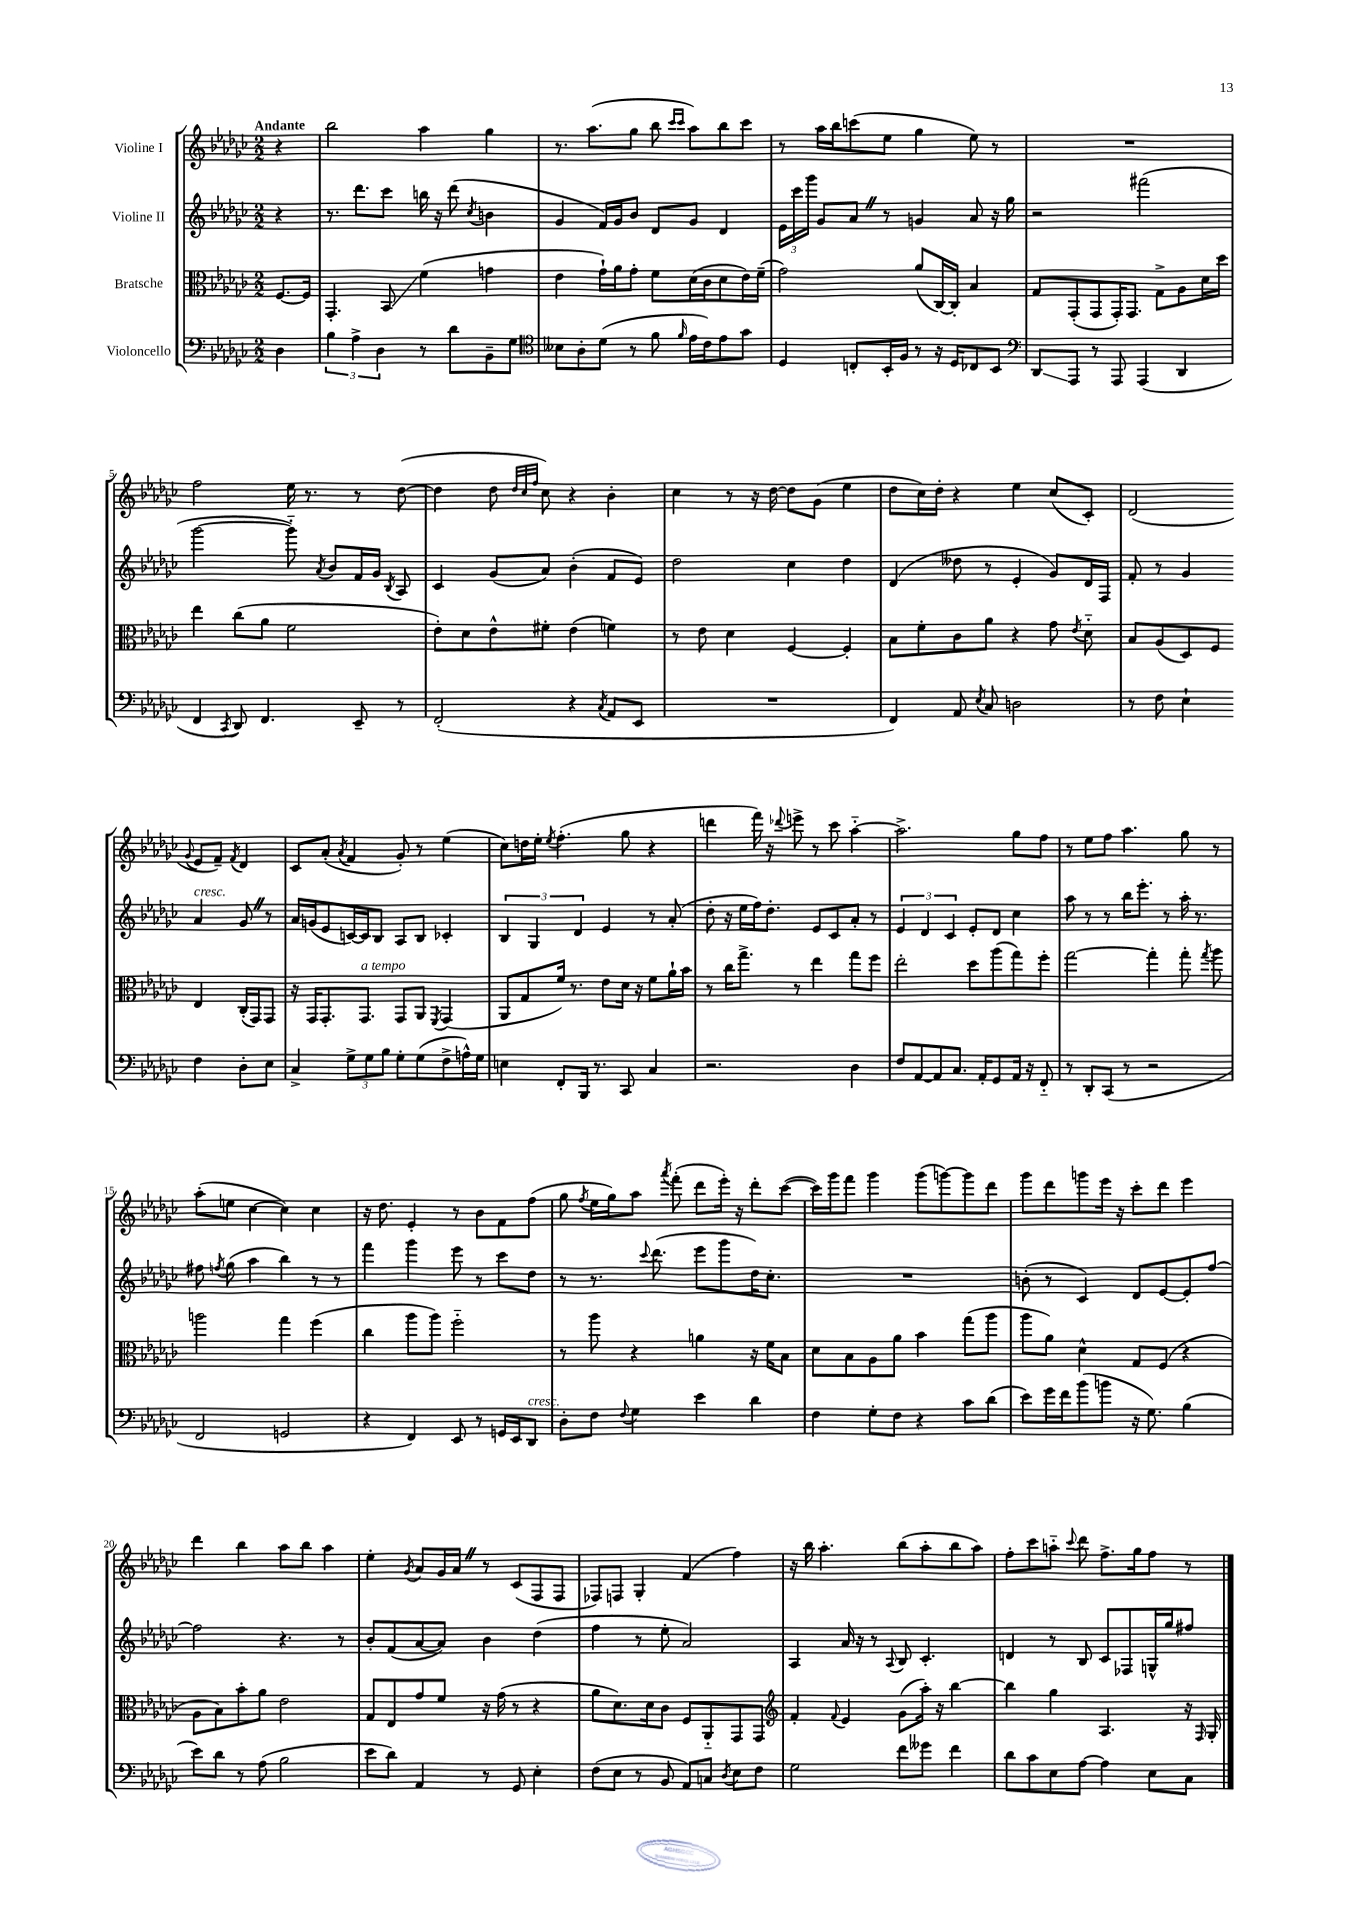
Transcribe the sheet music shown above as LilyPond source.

<<
\new StaffGroup <<
\new Staff = "s0" \with { instrumentName = "Violine I" } {
    \clef treble \key ges \major \numericTimeSignature \time 2/2 \partial 4 \tempo "Andante"
    \autoBeamOff r4 |
    bes''2 aes''4 ges''4 |
    r8. aes''8.[( ges''8] bes''8 \grace { ces'''16[ ces'''16] } aes''8[) bes''8 ces'''8] |
    r8 aes''16[ bes''16 c'''8( ees''8] ges''4 ees''8) r8 |
    R1 |
    f''2 ees''16 r8. r8 des''8~( |
    des''4 des''8 \grace { des''32[ ces''32 f''32] } ces''8) r4 bes'4-. |
    ces''4 r8 r16 des''16~ des''8[ ges'8]( ees''4 |
    des''8[ ces''16) des''16]-. r4 ees''4 ces''8[( ces'8]-.) |
    des'2( \appoggiatura { ges'8 } ees'8[ f'8]--) \acciaccatura { f'8 } des'4 |
    ces'8[ aes'8]-.( \acciaccatura { aes'8 } f'4 ges'8-.) r8 ees''4( |
    ces''8[) d''16 ees''16]-. \acciaccatura { ees''8 } f''4.-.( ges''8 r4 |
    d'''4 f'''16) r16 \appoggiatura { des'''8 } e'''8-> r8 ces'''8 aes''4~-_ |
    aes''2.-> ges''8[ f''8] |
    r8 ees''8[ f''8] aes''4. ges''8 r8 |
    aes''8[-.( e''8] ces''4~ ces''4) ces''4 |
    r16 des''8. ees'4-. r8 bes'8[ f'8 f''8]( |
    ges''8 \acciaccatura { f''8 } ees''16[ ges''16) aes''8] \acciaccatura { aes'''8 } f'''8-.( des'''8[ ees'''16]-.) r16 des'''8[-. ces'''8]~( |
    ces'''16[) ges'''16 f'''8] ges'''4 ges'''8[( g'''8~) g'''8 des'''8] |
    ges'''8[ des'''8 g'''8 ees'''16] r16 ces'''8[-. des'''8] ees'''4 |
    des'''4 bes''4 aes''8[ bes''8] aes''4 |
    ees''4-. \acciaccatura { ges'8 } aes'8[ ges'16 aes'16] \once \override BreathingSign.text = \markup { \musicglyph "scripts.caesura.straight" } \breathe r8 ces'8[( f8 f8] |
    fes8[) f8] ges4-. f'4( f''4) |
    r16 bes''16 aes''4.-. bes''8[( aes''8-. bes''8 aes''8]) |
    f''8[-. ces'''8 a''8]-_ \appoggiatura { ces'''8 } des'''8 f''8.[-> ges''16 f''8] r8 \bar "|." |
}
\new Staff = "s1" \with { instrumentName = "Violine II" } {
    \clef treble \key ges \major \numericTimeSignature \time 2/2 \partial 4
    \autoBeamOff r4 |
    r8. des'''8.[ ces'''8] b''16 r16 des'''8( \acciaccatura { ces''8 } b'4 |
    ges'4 f'16[) ges'16 bes'8] des'8[ ges'8] des'4 |
    \tuplet 3/2 { ees'16[ ces'''16 ges'''16] } ges'8[ aes'8] \once \override BreathingSign.text = \markup { \musicglyph "scripts.caesura.straight" } \breathe r8 g'4 aes'8 r16 ges''16 |
    r2 fis'''2( |
    ges'''2~ ges'''8-_) \acciaccatura { aes'8 } bes'8[ f'16 ges'16] \acciaccatura { bes8 } aes8 |
    ces'4 ges'8[( aes'8]) bes'4-.( f'8[ ees'8]) |
    des''2 ces''4 des''4 |
    des'4( deses''8 r8 ees'4-. ges'8[) des'16 f16] |
    f'8-. r8 ges'4 aes'4^\markup { \italic "cresc." } ges'8 \once \override BreathingSign.text = \markup { \musicglyph "scripts.caesura.straight" } \breathe r8 |
    aes'16[ g'16( ees'8 c'16~) c'16 bes8] aes8[ bes8] ces'4-. |
    \tuplet 3/2 { bes4 ges4 des'4 } ees'4 r8 aes'8-.( |
    des''8-. r16 ees''16[ f''16) des''8.]-. ees'8[ ces'8 aes'8]-. r8 |
    \tuplet 3/2 { ees'4 des'4 ces'4 } ees'8[-. des'8] ces''4 |
    aes''8 r8 r8 bes''16[ ees'''8.]-. r8 aes''16-. r8. |
    fis''8 \acciaccatura { f''8 } ges''8( aes''4 bes''4) r8 r8 |
    f'''4 ges'''4 ees'''8 r8 ces'''8[ des''8] |
    r8 r8. \appoggiatura { ces'''8 } des'''8.( ees'''8[ ges'''8 des''16) ces''8.]-. |
    R1 |
    b'8-.( r8 ces'4) des'8[ ees'8~ ees'8-. f''8]~ |
    f''2 r4. r8 |
    bes'8[-. f'8( aes'8~ aes'8]) bes'4 des''4( |
    f''4 r8 ees''8-. aes'2) |
    aes4 aes'16 r16 r8 \appoggiatura { aes8 } bes8 ces'4.-. |
    d'4 r8 bes8 ces'8[ fes8 g16-^ ges''16 fis''8] \bar "|." |
}
\new Staff = "s2" \with { instrumentName = "Bratsche" } {
    \clef alto \key ges \major \numericTimeSignature \time 2/2 \partial 4
    \autoBeamOff f8.[~ f16] |
    ges,4.-. bes,8\glissando f'4( g'4 |
    ees'4 ges'16[-!) aes'16 ges'8]-. f'8[ des'16( ces'16 des'8 ees'16) f'16]--( |
    ges'2) aes'8[( ces16~) ces16]-. bes4 |
    ges8[ ges,8-.( ges,8 ges,16-.) ges,8.] ges8[-> aes8 des'16 des''16] |
    ees''4 ces''8[( aes'8] f'2 |
    ees'8[-.) des'8 ees'8-^ fis'8]-. ees'4( f'4) |
    r8 ees'8 des'4 f4~ f4-. |
    bes8[ f'8-. ces'8 aes'8] r4 ges'8 \acciaccatura { ees'8 } des'8-_ |
    bes8[ aes8( des8) f8] ees4 ces16[-.( ges,16) ges,8] |
    r16 ges,16[ ges,8.-. ges,8.]^\markup { \italic "a tempo" } ges,8[ aes,8] \acciaccatura { f,8 } ges,4( |
    aes,8[ ges8 f'16]) r8. ees'8[ des'16] r16 f'8[ aes'16-! bes'16] |
    r8 ces''16[ ges''8.]-> r8 ees''4 ges''8[ f''8] |
    ees''2-. des''8[ aes''8( ges''8) f''8]-. |
    ges''2~ ges''4-. ges''8-. \acciaccatura { ges''8 } aes''8 |
    a''2 ges''4 f''4( |
    ces''4 aes''8[ aes''8]) f''2-_ |
    r8 aes''8 r4 a'4 r16 f'16[ bes8] |
    des'8[ bes8 aes8 aes'8] bes'4 ges''8[( aes''8] |
    aes''8[ aes'8]) des'4-^ ges8[ f8]( r4 |
    aes8[ bes8) bes'8-. aes'8] ees'2 |
    ges8[ ees8 ges'8 f'8] r16 ges'16( r8 r4 |
    aes'8[ des'8.) des'16 ces'8] f8[ aes,8-_ ges,8 ges,8] |
    \clef treble f'4-. \appoggiatura { f'8 } ees'4 ges'8[( aes''16]-.) r16 bes''4~ |
    bes''4 ges''4 aes4. r16 \grace { f16 } ges16-. \bar "|." |
}
\new Staff = "s3" \with { instrumentName = "Violoncello" } {
    \clef bass \key ges \major \numericTimeSignature \time 2/2 \partial 4
    \autoBeamOff des4 |
    \tuplet 3/2 { bes4 aes4-> des4 } r8 des'8[ bes,8-- ges8] |
    \clef tenor beses8[ aes8-. des'8]( r8 f'8 \grace { f'16 } ees'16[ ces'16) ees'8 ges'8] |
    des4 c8[-. bes,16-. f16] r8 r16 des16[ ces8 bes,8] |
    \clef bass des,8[\glissando aes,,8] r8 aes,,8 aes,,4( des,4 |
    f,4 \acciaccatura { ces,8 } des,8) f,4. ees,8-- r8 |
    f,2-.( r4 \acciaccatura { ces8 } aes,8[ ees,8] |
    R1 |
    f,4) aes,8 \acciaccatura { ees8 } ces8 d2 |
    r8 f8 ees4-! f4 des8[-. ees8] |
    ces4-> \tuplet 3/2 { ges8[-> ges8 bes8] } ges8[-. ges8( f8-> a16-^) ges16] |
    e4 f,8[-. bes,,16] r8. ces,8 ces4 |
    r2. des4 |
    f8[ aes,8~ aes,8 ces8.] aes,16[-. ges,8 aes,16] r16 f,8-_ |
    r8 des,8[-. ces,8]( r8 r2 |
    f,2 g,2 |
    r4 f,4) ees,8 r8 g,16[ ees,16 des,8]^\markup { \italic "cresc." } |
    des8[-. f8] \appoggiatura { f8 } ges4 ees'4 des'4 |
    f4 ges8[-. f8] r4 ces'8[ des'8]( |
    ees'8[) ges'16 f'16 bes'8( b'8] r16 ges8.) bes4( |
    ees'8[) des'8] r8 aes8( bes2 |
    ees'8[ des'8]) aes,4 r8 ges,8 ees4-. |
    f8[( ees8] r8 bes,8 aes,8[) c8] \acciaccatura { des8 } ees8[ f8] |
    ges2 f'8[ geses'8] f'4 |
    des'8[ ces'8 ees8 aes8]~ aes4 ees8[ ces8] \bar "|." |
}
>>
>>
